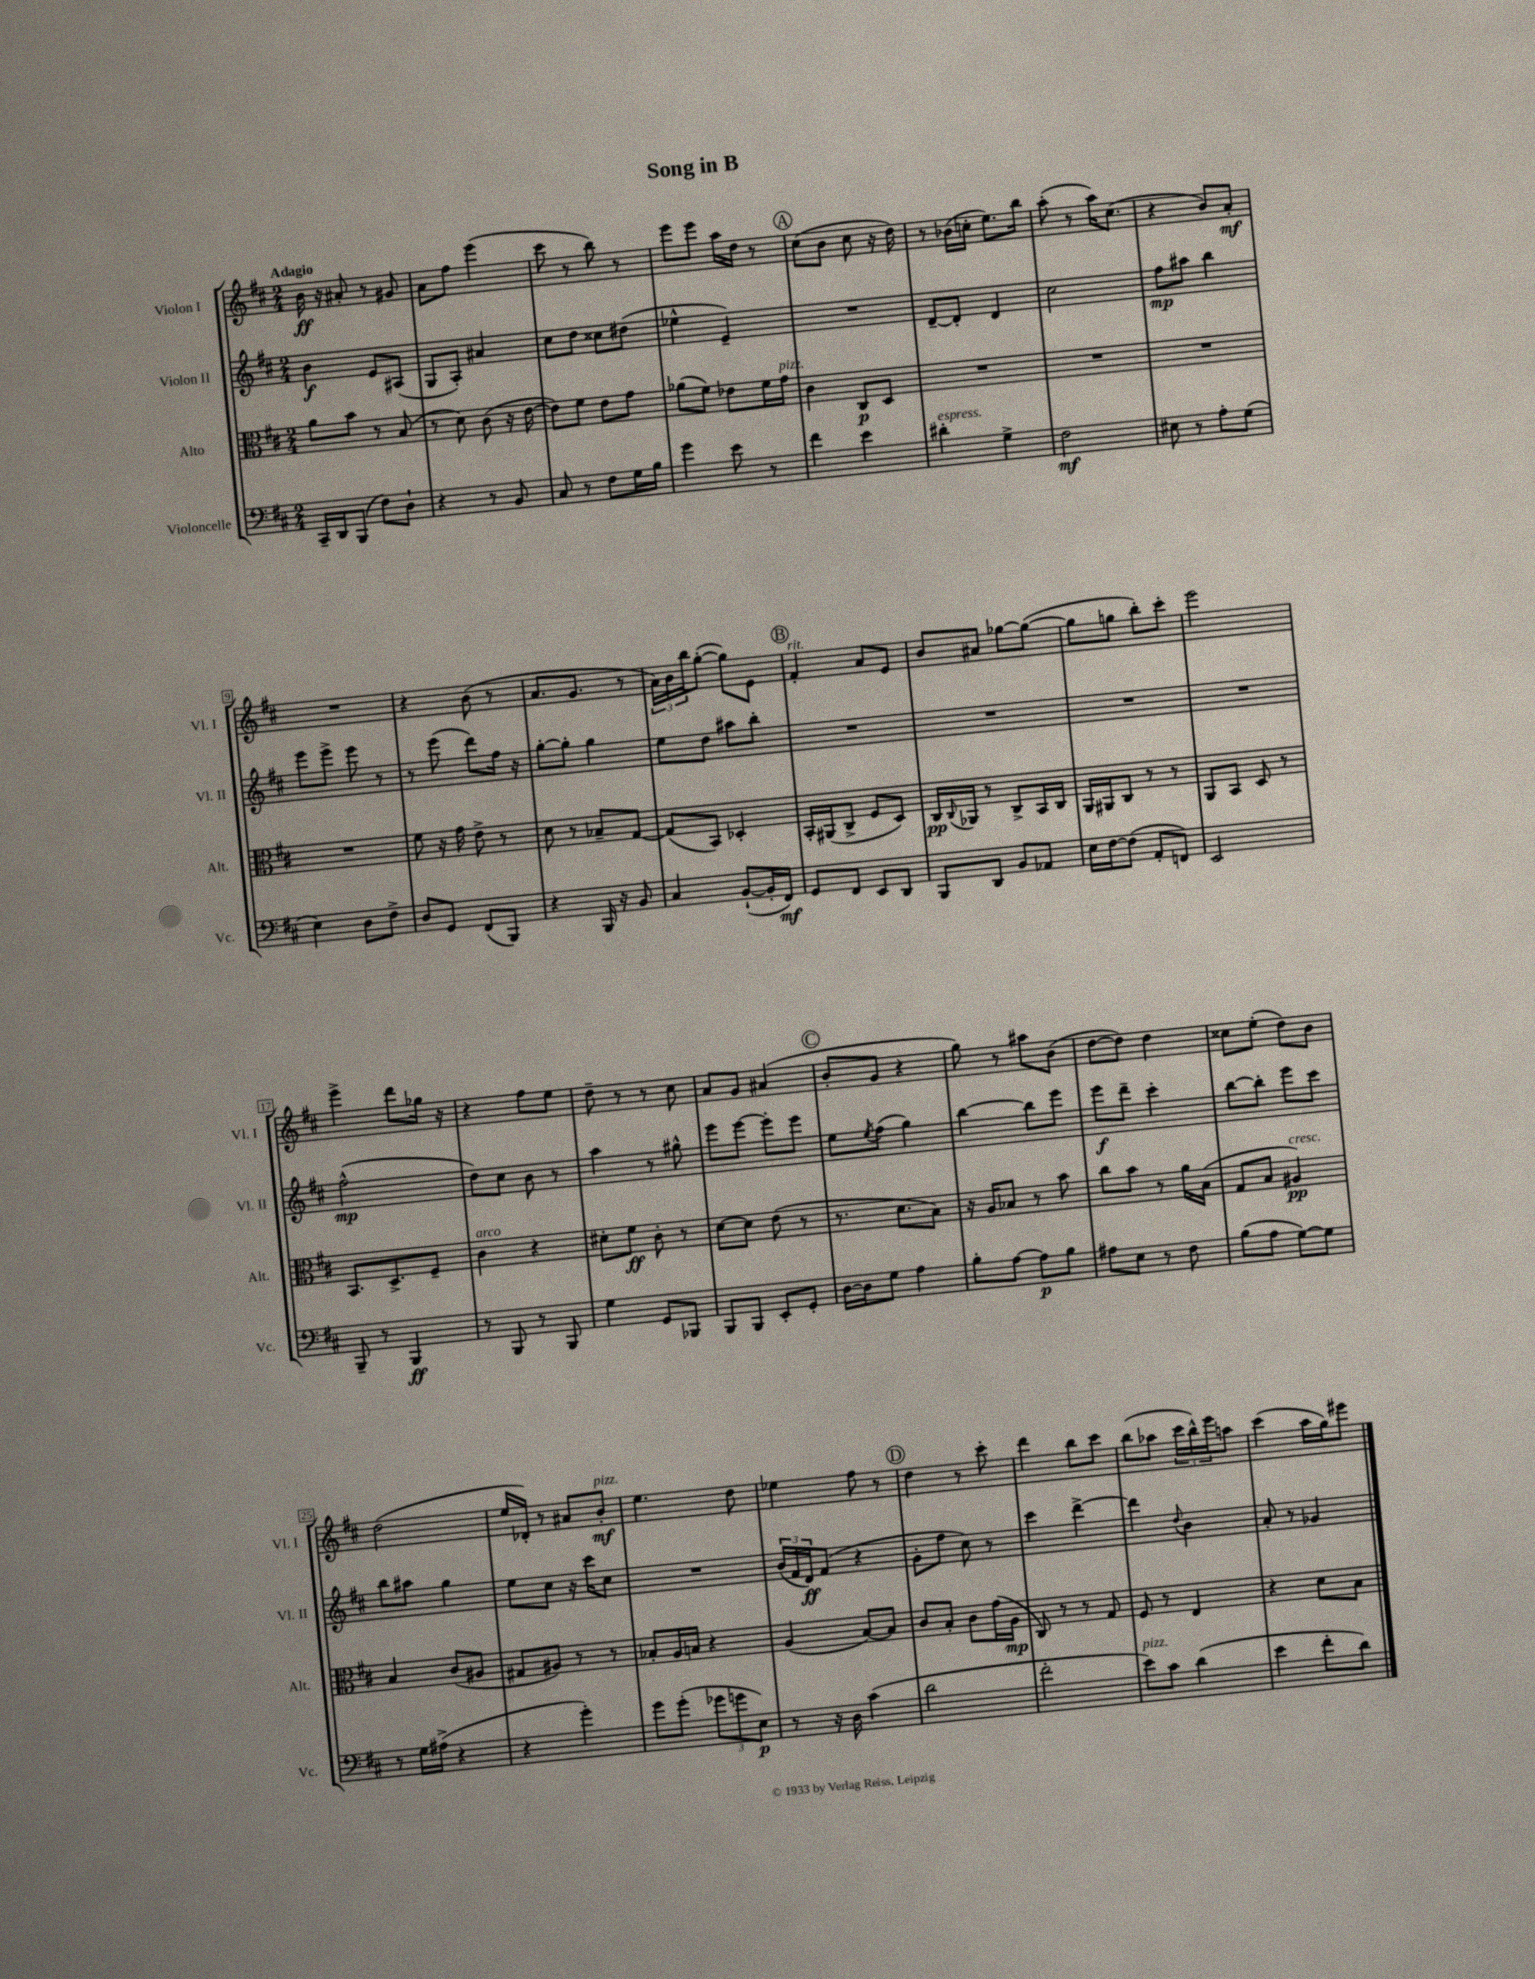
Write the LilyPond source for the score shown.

\header { title = "Song in B" }
<<
\new StaffGroup <<
\new Staff = "s0" \with { instrumentName = "Violon I" shortInstrumentName = "Vl. I" } {
    \clef treble \key d \major \numericTimeSignature \time 2/4 \tempo "Adagio"
    b'16\ff r16 ais'8-. r8 gis'8 |
    a'8 fis''8 e'''4( |
    cis'''8 r8 b''8) r8 |
    e'''8 e'''8 a''16 d''16 r8 |
    \mark \markup { \circle "A" } cis''8( b'8 cis''8 r16 d''16) |
    r8 bes'16( c''16-. e''8.) b''16 |
    a''8-.( r8 a''16) cis''8.( |
    r4 b'8) a'8-.\mf |
    R2 |
    r4 b'8( r8 |
    a'8. g'8. r8 |
    \tuplet 3/2 { a'16) b'16 b''16 } g''8~-.( g''8) e'8 |
    \mark \markup { \circle "B" } fis'4-.^\markup { \italic "rit." } a'8 e'8 |
    b'8 ais'8 ges''8~ ges''8~( |
    ges''8 g''8 b''8-.) cis'''8-. |
    e'''2 |
    e'''4-> d'''8 ges''16 r16 |
    r4 fis''8 e''8 |
    d''8-- r8 r8 cis''8 |
    a'8 g'8 ais'4( |
    \mark \markup { \circle "C" } b'8-. g'8 r4 |
    g''8) r8 ais''8 b'8( |
    d''8~ d''8) d''4 |
    cisis''8 e''8-.( d''8) b'8 |
    d''2( |
    e''16 des'16-.) r8 ais'8 b'8-.\mf^\markup { \italic "pizz." } |
    e''4. d''8 |
    ees''4 fis''8 r8 |
    \mark \markup { \circle "D" } d''4 r8 cis'''8-. |
    d'''4 b''8 cis'''8 |
    b''8( aes''8 \tuplet 3/2 { cis'''16 b''16-^) e'''16 } a''8 |
    cis'''4( a''16 g''16) eis'''8 \bar "|." |
}
\new Staff = "s1" \with { instrumentName = "Violon II" shortInstrumentName = "Vl. II" } {
    \clef treble \key d \major \numericTimeSignature \time 2/4
    b'4\f e'8 ais8( |
    g8 a8-.) ais'4 |
    cis''8 d''8 cisis''8 dis''8( |
    ees''4-^ e'4--) |
    \mark \markup { \circle "A" } R2 |
    d'8~-- d'8-. d'4 |
    cis''2 |
    fis''8\mp ais''8 b''4 |
    e'''8 e'''8-> e'''8 r8 |
    r8 e'''8( d'''8) fis''16 r16 |
    g''8~-. g''8-. g''4 |
    e''8 d''8 ais''8 b''8-. |
    \mark \markup { \circle "B" } R2 |
    R2 |
    R2 |
    R2 |
    fis''2-^\mp( |
    d''8) cis''8 b'8 r8 |
    a''4 r8 gis''8-^ |
    e'''8 e'''8~ e'''8-. e'''8 |
    \mark \markup { \circle "C" } e''8 \acciaccatura { e''8 } fis''8( g''4) |
    b''4~ b''8 e'''8 |
    e'''8\f d'''8-- cis'''4-. |
    b''8~ b''8-. e'''8 cis'''8 |
    b''8 ais''8 g''4 |
    e''8 cis''8 r16 cis'''16 cis''8 |
    R2 |
    \tuplet 3/2 { b'16( fis'16 d'16\ff) } fis'8( r4 |
    \mark \markup { \circle "D" } g'8-. fis''8 cis''8) r8 |
    cis'''4 d'''4~-> |
    d'''4 \appoggiatura { d''8 } b'4 |
    a'8-. r8 ges'4 \bar "|." |
}
\new Staff = "s2" \with { instrumentName = "Alto" shortInstrumentName = "Alt." } {
    \clef alto \key d \major \numericTimeSignature \time 2/4
    a'8 b'8 r8 b8( |
    r8 d'8) cis'8( r16 e'16~ |
    e'8) fis'8 e'8 g'8 |
    aes'8( fis'8) ees'8 fis'16 g'16^\markup { \italic "pizz." } |
    \mark \markup { \circle "A" } cis'4 cis8\p d8 |
    R2 |
    R2 |
    R2 |
    R2 |
    fis'8 r16 g'16 e'8-> r8 |
    d'8 r8 bes8-- g8~ |
    g8( b,8) des4-. |
    \mark \markup { \circle "B" } b,16-. ais,16( cis8-> fis8 d8) |
    cis16\pp \appoggiatura { cis8 } aes,16 r8 cis8-> b,16 cis16 |
    a,16 ais,16 cis8 r8 r8 |
    a,8 b,8 d8 r8 |
    b,8. d8.-> fis8-- |
    cis'4^\markup { \italic "arco" } r4 |
    dis'8-. fis'8\ff cis'8-. r8 |
    d'8~ d'8 e'8( r8 |
    \mark \markup { \circle "C" } r8. d'8. b8) |
    r16 a16 bes8 r8 b'8 |
    cis''8 b'8 r8 a'16 b16( |
    g8 b8 ais4\pp^\markup { \italic "cresc." }) |
    b4 cis'8( ais8 |
    gis8 ais8) r8 r8 |
    bes8-. a16 b16 r4 |
    a4( b8~) b8 |
    \mark \markup { \circle "D" } cis'8 b8-. cis'8 g'16( a16\mp |
    cis8) r8 r8 g8 |
    fis8 r8 e4 |
    r4 d'8 b8 \bar "|." |
}
\new Staff = "s3" \with { instrumentName = "Violoncelle" shortInstrumentName = "Vc." } {
    \clef bass \key d \major \numericTimeSignature \time 2/4
    cis,16-- d,16 b,,8( fis8) d8-! |
    r4 r8 b,8 |
    cis8 r8 fis8 g16 b16 |
    g'4 e'8 r8 |
    \mark \markup { \circle "A" } fis'4 e'4 |
    dis'4-.^\markup { \italic "espress." } g4-> |
    fis2\mf |
    eis8 r8 a8-. g8( |
    e4) d8 fis8-> |
    d8 g,8 fis,8( b,,8) |
    r4 b,,16 r16 b,8 |
    cis4 b,8~-!( b,16-. fis,16\mf) |
    \mark \markup { \circle "B" } g,8 fis,8 e,8 d,8 |
    b,,8 d,8 b,8 aes,8 |
    e16 fis16~ fis8( a,8-. f,8) |
    e,2 |
    b,,8-- r8 b,,4\ff |
    r8 b,,8 r8 b,,8 |
    g4 g,8 bes,,8 |
    b,,8 b,,8 e,8-. g,8-. |
    \mark \markup { \circle "C" } d16~ d16 g8 a4 |
    b8-. a8~ a8\p b8 |
    ais8 e8 r8 fis8 |
    b8( a8 g8~) g8 |
    r8 g16 ais16->( r4 |
    r4 g'4-.) |
    g'8 g'8-.( \tuplet 3/2 { ges'8 g'8 e8\p) } |
    r8 r16 d16 cis'4( |
    \mark \markup { \circle "D" } d'2 |
    fis'2-. |
    e'8^\markup { \italic "pizz." }) cis'8 d'4( |
    e'4 fis'8-. d'8) \bar "|." |
}
>>
>>
\layout { \context { \Score \override BarNumber.stencil = #(make-stencil-boxer 0.1 0.3 ly:text-interface::print) } }
